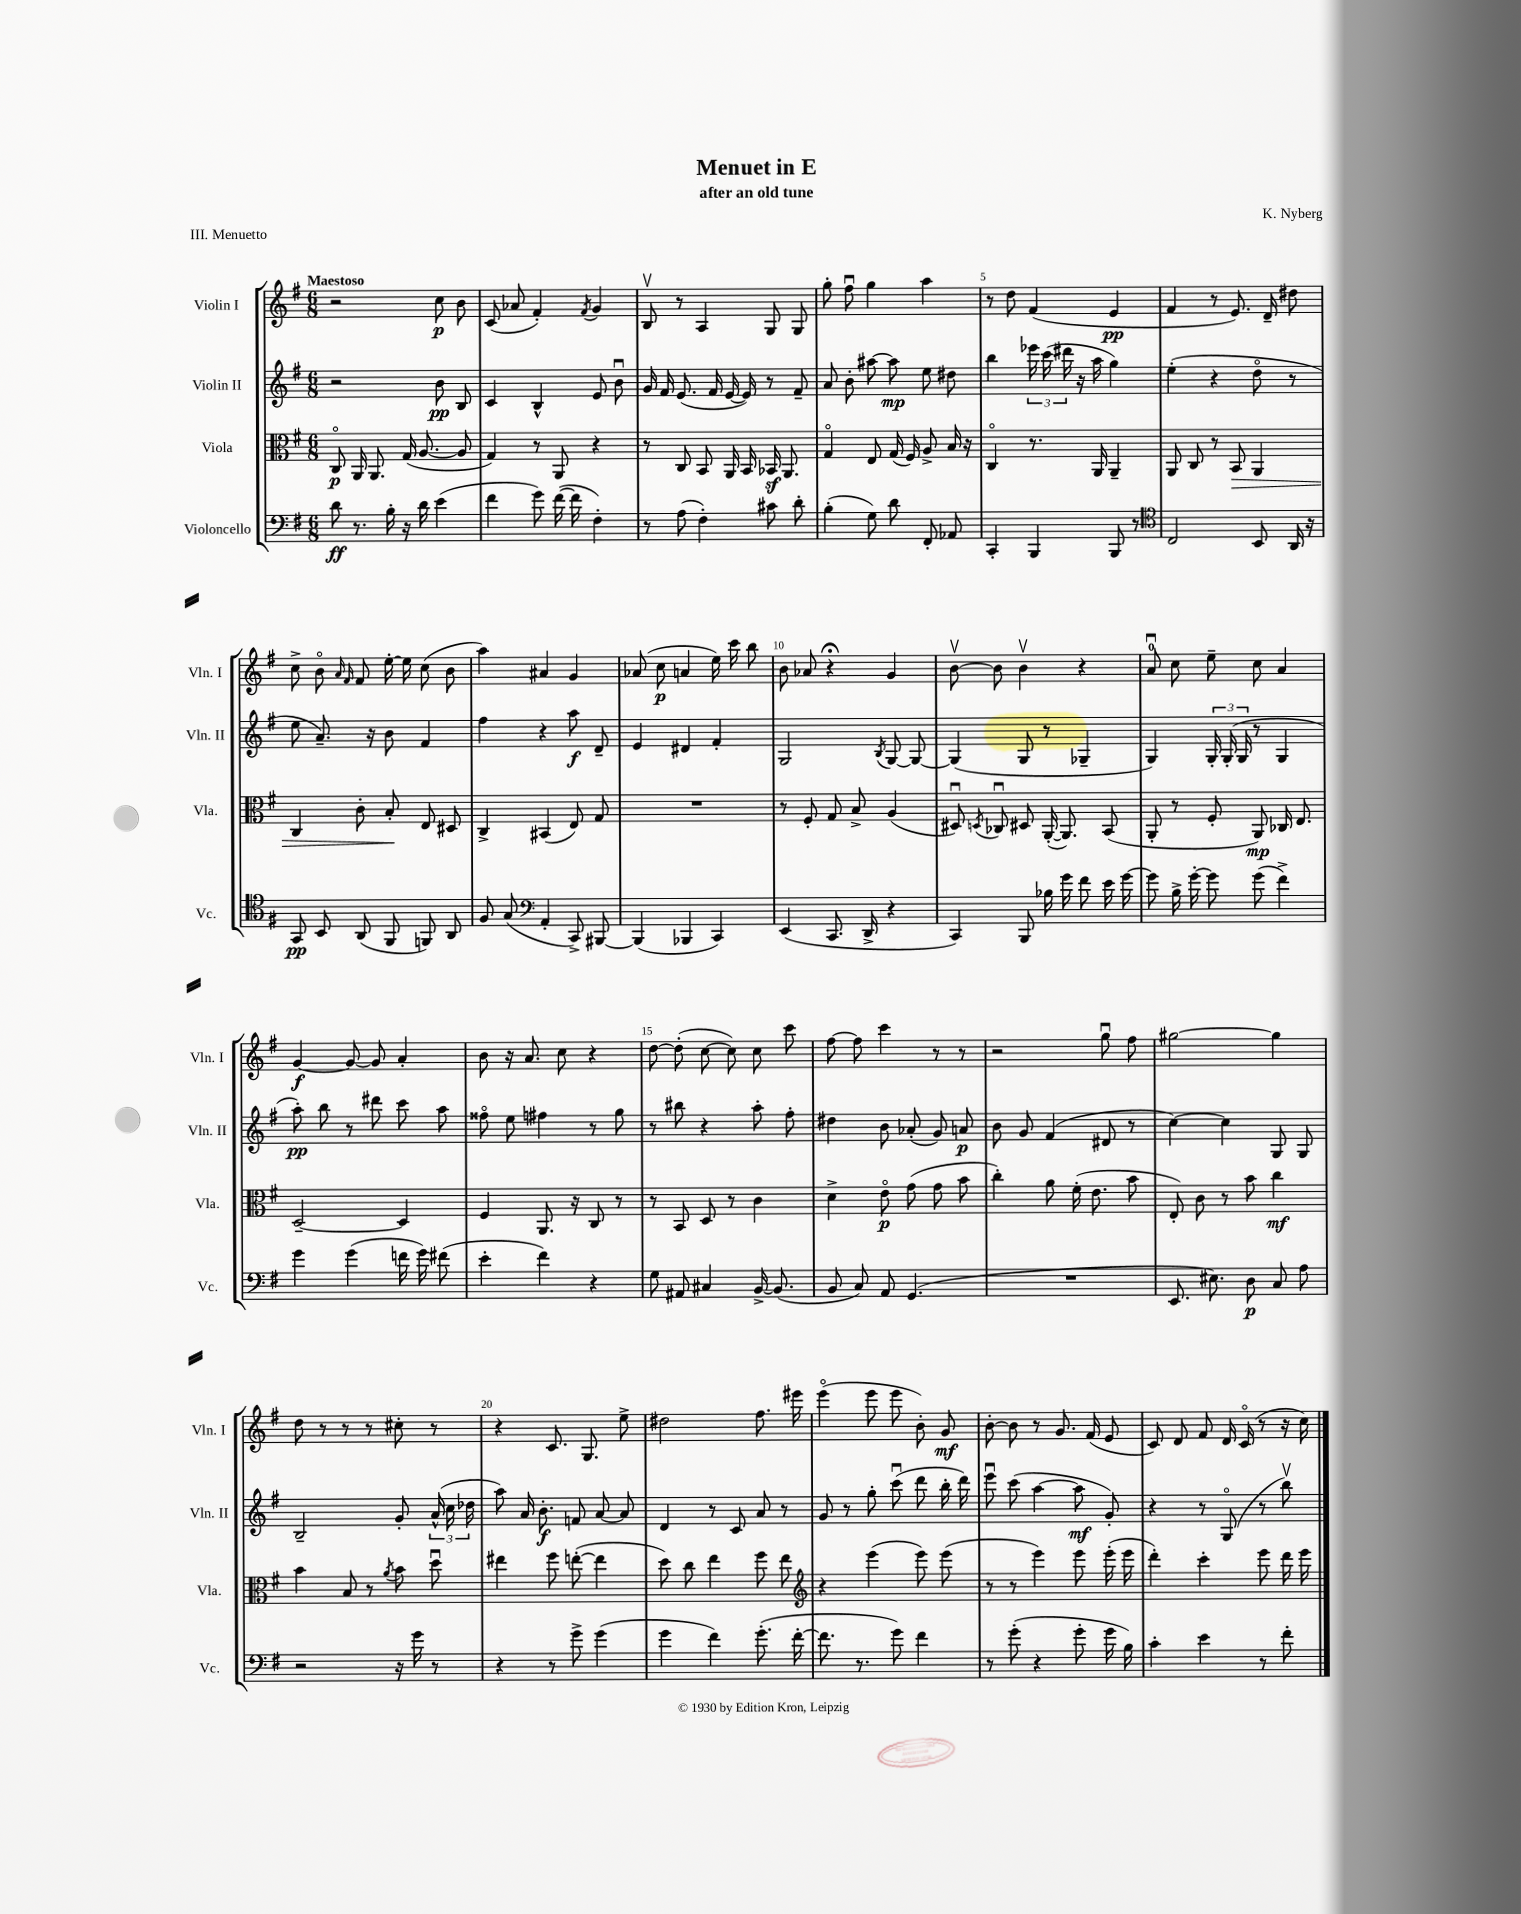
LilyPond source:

\header { title = "Menuet in E" composer = "K. Nyberg" subtitle = "after an old tune" piece = "III. Menuetto" }
<<
\new StaffGroup <<
\new Staff = "s0" \with { instrumentName = "Violin I" shortInstrumentName = "Vln. I" } {
    \clef treble \key g \major \numericTimeSignature \time 6/8 \tempo "Maestoso"
    \autoBeamOff r2 c''8\p b'8 |
    c'8( aes'8 fis'4-.) \acciaccatura { fis'8 } g'4 |
    b8\upbow r8 a4 g8 g8 |
    g''8-. fis''8\downbow g''4 a''4 |
    r8 d''8 fis'4( e'4\pp |
    fis'4 r8 e'8.) d'16-- dis''8 |
    c''8-> b'8\flageolet \grace { a'16 fis'16 } fis'8 e''16~-. e''16 c''8( b'8 |
    a''4) ais'4 g'4 |
    aes'8( c''8\p a'4 e''16) c'''16 b''8 |
    b'8 aes'8 r4\fermata g'4 |
    b'8~\upbow b'8 b'4\upbow r4 |
    a'8-0\downbow c''8 e''8-- c''8 a'4 |
    g'4~\f g'8~ g'8 a'4-. |
    b'8 r16 a'8. c''8 r4 |
    d''8~ d''8-.( c''8~ c''8) c''8 c'''8 |
    fis''8~ fis''8 c'''4 r8 r8 |
    r2 g''8\downbow fis''8 |
    gis''2~ gis''4 |
    d''8 r8 r8 r8 cis''8-. r8 |
    r4 c'8. g8. e''8-> |
    dis''2 fis''8. eis'''16 |
    e'''4\flageolet( e'''8 e'''8 b'8-.) g'8\mf |
    b'8~-. b'8 r8 g'8. fis'16( e'8 |
    c'8) d'8 fis'8 d'16 c'16\flageolet( r8 r16 c''16) \bar "|." |
}
\new Staff = "s1" \with { instrumentName = "Violin II" shortInstrumentName = "Vln. II" } {
    \clef treble \key g \major \numericTimeSignature \time 6/8
    \autoBeamOff r2 b'8\pp b8 |
    c'4 b4-^ e'8 b'8\downbow |
    g'16 fis'16 e'8.( fis'16 e'16~ e'16) r8 fis'8-- |
    a'8 b'8-. ais''8~ ais''8\mp e''8 dis''8 |
    b''4 \tuplet 3/2 { ees'''16 c'''16( dis'''16 } r16 a''16 g''4) |
    e''4-.( r4 d''8\flageolet r8 |
    e''8 a'8.--) r16 b'8 fis'4 |
    fis''4 r4 a''8\f d'8-- |
    e'4 dis'4 fis'4-. |
    g2 \acciaccatura { b8 } g8~ g8~ |
    g4( g8 r8 ges4-- |
    g4) \tuplet 3/2 { g16-. g16-.( g16 } r8 g4 |
    a''8-.\pp) b''8 r8 dis'''8 c'''8 a''8 |
    fisis''8\flageolet e''8 fis''4 r8 g''8 |
    r8 bis''8 r4 a''8-. fis''8-. |
    dis''4 b'8 aes'8-.( g'8) a'8\p |
    b'8 g'8 fis'4( dis'8 r8 |
    c''4~) c''4 g8 g8 |
    b2-- g'8-. \tuplet 3/2 { a'16-^( c''16 des''16 } |
    a''8) a'16 b'8.-.\f f'8 a'8~ a'8 |
    d'4 r8 c'8 a'8 r8 |
    g'8 r8 g''8-. c'''8\downbow( d'''8 b''16-. d'''16) |
    e'''8\downbow c'''8( a''4~ a''8\mf g'8-.) |
    r4 r8 g8\flageolet( r8 b''8\upbow) \bar "|." |
}
\new Staff = "s2" \with { instrumentName = "Viola" shortInstrumentName = "Vla." } {
    \clef alto \key g \major \numericTimeSignature \time 6/8
    \autoBeamOff c8\flageolet\p a,16 a,8. g16( a8.~ a8 |
    g4) r8 a,8 r4 |
    r8 c8 b,8 a,16 b,16 bes,16\sf a,8. |
    g4\flageolet e8 g16( fis16) a8-> b16 r16 |
    c4\flageolet r8. a,16 a,4-- |
    a,8 c8 r8 b,8\> a,4 |
    c4 c'8-. b8-.\! e8 dis8 |
    c4-> bis,4( e8) g8 |
    R2. |
    r8 fis8-. g8 b8-> a4( |
    dis8\downbow) \acciaccatura { d8 } ces8\downbow dis8 a,16~-.( a,8.) b,8( |
    a,8-. r8 fis8-. a,8\mp) ces16 e8. |
    d2~-- d4 |
    fis4 a,8. r16 c8 r8 |
    r8 b,8 d8 r8 c'4 |
    d'4-> e'8\flageolet\p g'8( g'8 b'8 |
    c''4-.) a'8 fis'16-.( e'8. b'8 |
    e8-.) c'8 r8 b'8 c''4\mf |
    b'4 b8 r8 \acciaccatura { a'8 } b'8 d''8\downbow |
    eis''4 fis''8 e''8~-.( e''4 |
    d''8) c''8 e''4 fis''8 e''8 |
    \clef treble r4 e'''4( e'''8) e'''8( |
    r8 r8 e'''4) e'''8 e'''16-.( e'''16 |
    d'''4-.) c'''4-. e'''8 d'''16 e'''16 \bar "|." |
}
\new Staff = "s3" \with { instrumentName = "Violoncello" shortInstrumentName = "Vc." } {
    \clef bass \key g \major \numericTimeSignature \time 6/8
    \autoBeamOff d'8\ff r8. b16-. r16 d'16 e'4( |
    fis'4 g'8) fis'16~( fis'16 fis4-.) |
    r8 a8( fis4-.) cis'8 d'8-. |
    b4-.( g8) d'8 fis,8-. aes,8 |
    c,4-. b,,4 b,,8 r8 |
    \clef tenor c2 b,8 a,16 r16 |
    g,8\pp b,8 a,8( fis,8 f,8) a,8 |
    fis8 g8( \clef bass a,4-. c,8->) bis,,8~ |
    bis,,4( bes,,4 c,4) |
    e,4( c,8. d,16-> r4 |
    c,4) b,,8 bes16 g'16 fis'8 e'16 g'16~ |
    g'8 b16-> g'16~-. g'8 g'8( fis'4->) |
    g'4 g'4( f'16 g'16) fis'8( |
    e'4-. fis'4) r4 |
    g8 ais,8 cis4 b,16~-> b,8.( |
    b,8 c8) a,8 g,4.( |
    R2. |
    e,8. eis8.) d8\p c8 a8 |
    r2 r16 g'16 r8 |
    r4 r8 g'8-> g'4( |
    g'4 fis'4) g'8.-.( fis'16~-. |
    fis'8. r8. g'8) fis'4 |
    r8 g'8-.( r4 g'8-. g'16 b16) |
    c'4-. e'4 r8 fis'8-. \bar "|." |
}
>>
>>
\layout { \context { \Score \override BarNumber.break-visibility = ##(#f #t #t) barNumberVisibility = #(every-nth-bar-number-visible 5) } }
